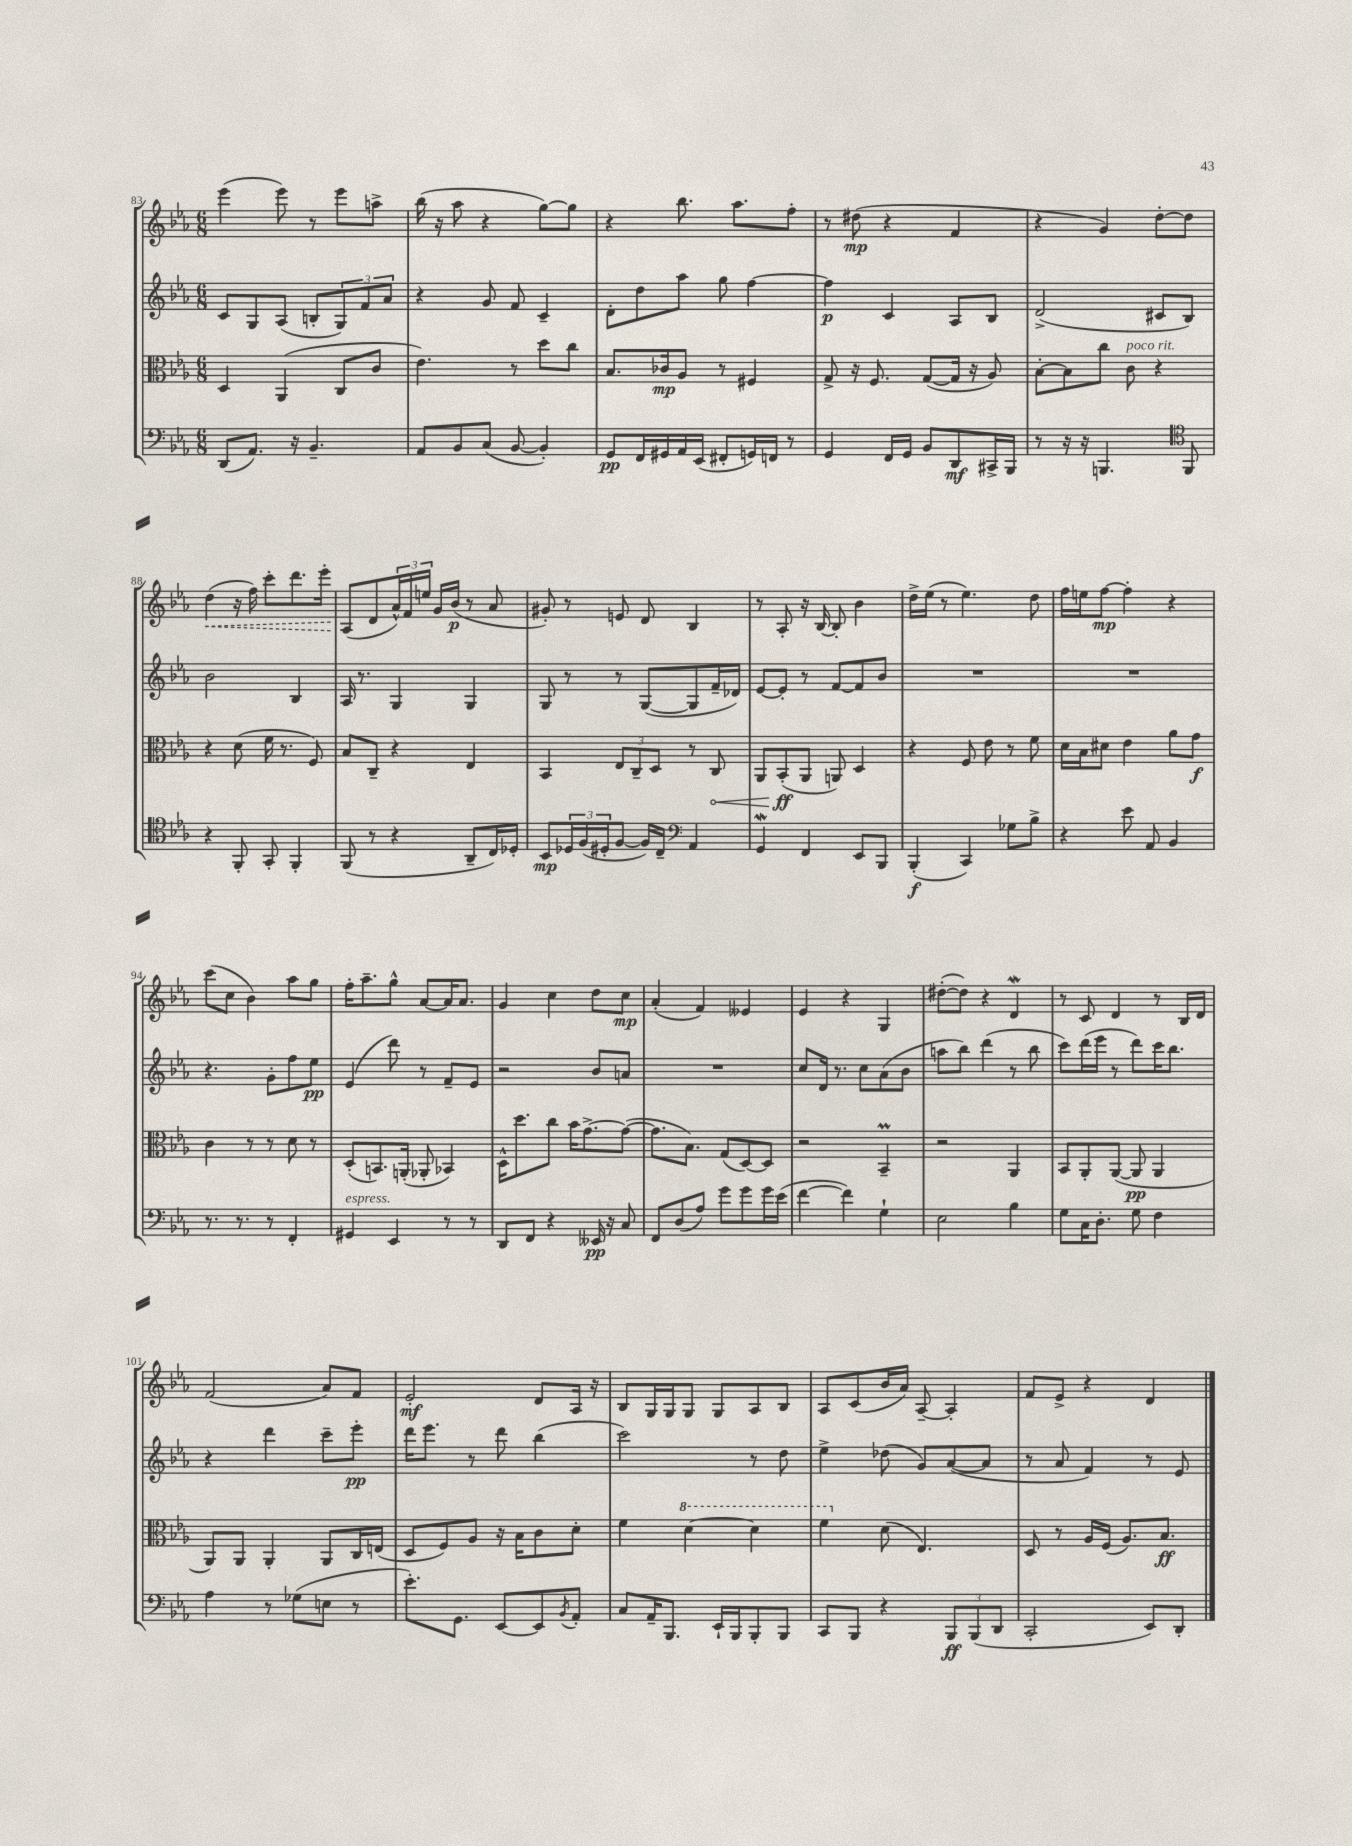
<<
\new StaffGroup <<
\new Staff = "s0" {
    \clef treble \key ees \major \numericTimeSignature \time 6/8
    ees'''4( ees'''8) r8 ees'''8 a''8-> |
    bes''16( r16 aes''8 r4 g''8~) g''8 |
    r4 bes''8. aes''8. f''8-. |
    r8 dis''8\mp( r4 f'4 |
    r4 g'4) d''8~-. d''8 |
    \once \override Hairpin.style = #'dashed-line d''4\<( r16 f''16) c'''8-. d'''8. ees'''16-. |
    aes8\!( d'8 \tuplet 3/2 { aes'16-^) f'16 e''16 } g'16 bes'16\p( r8 aes'8 |
    gis'8-.) r8 e'8 d'8 bes4 |
    r8 aes8-. r16 bes16~ bes8-. bes'4 |
    d''16-> ees''16( r8 ees''4.) d''8 |
    f''16 e''16 f''8~\mp f''4-. r4 |
    c'''8( c''8 bes'4) aes''8 g''8 |
    f''16-. aes''8.-- g''8-^ aes'8~ aes'16 aes'8. |
    g'4 c''4 d''8 c''8\mp |
    aes'4-.( f'4) eeses'4 |
    ees'4 r4 g4 |
    dis''8~-.( dis''8) r4 d'4\mordent |
    r8 c'8 d'4 r8 bes16 d'16 |
    f'2( aes'8) f'8 |
    ees'2-.\mf d'8 aes16 r16 |
    bes8 g16 g16 g8 g8 aes8 bes8 |
    aes8 c'8( bes'16 aes'16) aes8~-- aes4-. |
    f'8 ees'8-> r4 d'4 \bar "|." |
}
\new Staff = "s1" {
    \clef treble \key ees \major \numericTimeSignature \time 6/8
    c'8 g8 aes8( b8-. \tuplet 3/2 { g8) f'8 aes'8 } |
    r4 g'8 f'8 c'4-- |
    d'8-. d''8 aes''8 g''8 f''4~ |
    f''4\p c'4 aes8 bes8 |
    d'2->( cis'8 bes8) |
    bes'2 bes4 |
    aes16 r8. g4 g4 |
    g8 r8 r8 g8~( g8 f'16-- des'16) |
    ees'8~ ees'8-. r8 f'8~ f'8 bes'8 |
    R2. |
    R2. |
    r4. g'8-. f''8 ees''8\pp |
    ees'4( d'''8) r8 f'8-- ees'8 |
    r2 bes'8 a'8 |
    R2. |
    c''8 d'16 r8. c''8 aes'8( bes'8 |
    a''8 bes''8) d'''4( r8 bes''8 |
    c'''8) d'''16( ees'''16 r8 d'''8) c'''16 bes''8. |
    r4 d'''4 c'''8-- ees'''8-.\pp |
    d'''16 ees'''8. r8 d'''8 bes''4( |
    c'''2) r8 d''8 |
    ees''4-> des''8( g'8) aes'8~( aes'8 |
    r8 aes'8 f'4) r8 ees'8 \bar "|." |
}
\new Staff = "s2" {
    \clef alto \key ees \major \numericTimeSignature \time 6/8
    d4 aes,4( c8 c'8 |
    ees'4.) r8 d''8 c''8 |
    bes8. ces'16\mp aes8 r8 fis4 |
    g8-> r16 f8. g8~( g16 r16 aes8) |
    bes8~-. bes8 c''8 c'8^\markup { \italic "poco rit." } r4 |
    r4 d'8( f'16 r8. f8) |
    bes8 c8-- r4 ees4 |
    bes,4 \tuplet 3/2 { ees8 c8-- d8 } r8 \once \override Hairpin.circled-tip = ##t c8\< |
    aes,8 bes,8-.\ff\!( aes,8 a,8) d4 |
    r4 f8 ees'8 r8 f'8 |
    d'16 bes16 dis'8 ees'4 aes'8 g'8\f |
    c'4 r8 r8 d'8 r8 |
    d8-.( b,8.) a,16-.( aes,8-. bes,4) |
    d16-^ d''8. c''8 bes'16 g'8.~-> g'8~( |
    g'8. bes8.) g8( d8~) d8 |
    r2 bes,4--\prall |
    r2 aes,4 |
    bes,8 aes,8-. aes,8~( aes,8\pp aes,4 |
    aes,8) aes,8 aes,4-. aes,8 c16 e16( |
    d8 f8) aes8 r16 bes16 c'8 d'8-. |
    f'4 \ottava #1 d''4~ d''4 |
    f''4 \ottava #0 d'8( ees4.) |
    d8 r8 aes16 f16( aes8.) bes8.\ff \bar "|." |
}
\new Staff = "s3" {
    \clef bass \key ees \major \numericTimeSignature \time 6/8
    d,8( aes,8.) r16 bes,4.-- |
    aes,8 bes,8 c8( bes,8~ bes,4-.) |
    g,8\pp f,16 gis,16 aes,16 ees,16( fis,8-. g,16) f,16 r8 |
    g,4 f,16 g,16 bes,8 d,8\mf cis,16-> bes,,16 |
    r8 r16 r16 b,,4. \clef tenor f,8 |
    r4 f,8-. g,8-. f,4-. |
    f,8( r8 r4 aes,8-- c16) des16-. |
    bes,8\mp \tuplet 3/2 { des16 f16( dis16-. } f8~ f16) c16-- \clef bass aes,4 |
    g,4\mordent f,4 ees,8 bes,,8 |
    bes,,4-.\f( c,4) ges8 bes8-> |
    r4 ees'8 aes,8 bes,4 |
    r8. r8. r8 f,4-. |
    gis,4^\markup { \italic "espress." } ees,4 r8 r8 |
    d,8 f,8 r4 eeses,16\pp r16 c8 |
    f,8 d8( aes8) g'8 g'8 g'16 ees'16( |
    f'4~ f'4) g4-! |
    ees2 bes4 |
    g8 c16 d8.-. g8 f4 |
    aes4 r8 ges8( e8 r8 |
    ees'8.-.) g,8. ees,8~ ees,8 \acciaccatura { bes,8 } aes,8-. |
    c8 aes,16-- bes,,8. ees,16-! bes,,16 bes,,8-. bes,,8 |
    c,8 bes,,8 r4 \tuplet 3/2 { bes,,8\ff bes,,8( d,8 } |
    c,2-. ees,8) d,8-. \bar "|." |
}
>>
>>
\layout { \context { \Score currentBarNumber = #83 } }
